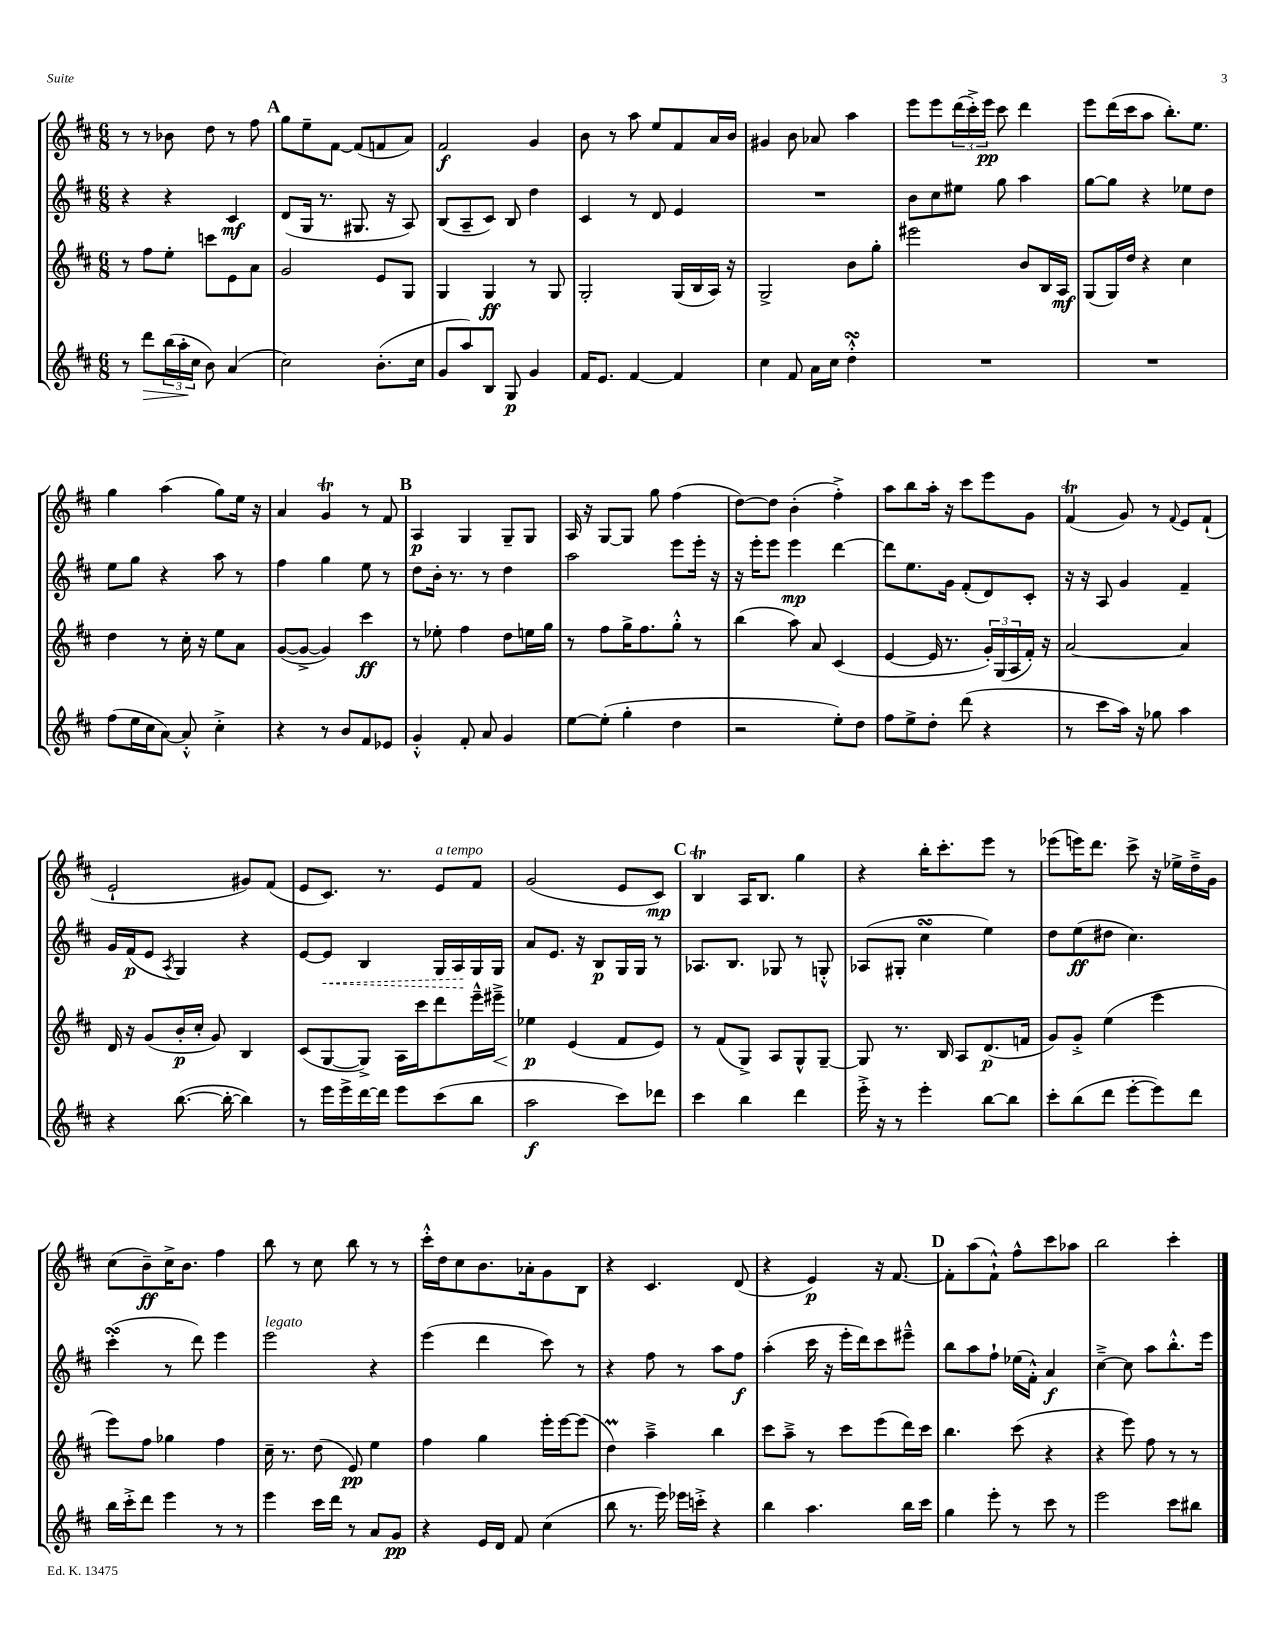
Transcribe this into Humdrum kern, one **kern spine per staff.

**kern	**kern	**kern	**kern
*staff4	*staff3	*staff2	*staff1
*clefG2	*clefG2	*clefG2	*clefG2
*k[f#c#]	*k[f#c#]	*k[f#c#]	*k[f#c#]
*M6/8	*M6/8	*M6/8	*M6/8
8r	8r	4r	8r
8ddd\L	8ff#\L	.	8r
(24bb\L	8ee'\J	4r	8b-\
24aa'\	.	.	.
24cc#\JJ	.	.	.
8b\)	8ccc\L	.	8dd\
(4a/	8e\	4c#/	8r
.	8a\J	.	8ff#\
=	=	=	=
2cc#\)	2g/	(8d/L	8gg\L
.	.	16G/Jk	8ee~\
.	.	8.r	.
.	.	.	[8f#\J
.	.	8.G#/	(8f#/]L
(8.b'\L	8e/L	.	8f/
.	.	16r	.
.	8G/J	8A/)	8a/J)
16cc#\Jk	.	.	.
=	=	=	=
8g/L	4G/	(8B/L	2f#/
8aa/)	.	8A~/	.
8B/J	4G/	8c#/J)	.
8G/	.	8B/	.
4g/	8r	4dd\	4g/
.	8G/	.	.
=	=	=	=
16f#/LK	2G'/	4c#/	8b\
8.e/J	.	.	.
.	.	.	8r
[4f#/	.	8r	8aa\
.	.	8d/	8ee/L
4f#/]	(16G/LL	4e/	8f#/
.	16B/	.	.
.	16A/JJ)	.	16a/L
.	16r	.	16b/JJ
=	=	=	=
4cc#\	2G^/	2.r	4g#/
8f#/	.	.	8b\
16a\LL	.	.	8a-/
16cc#\JJ	.	.	.
4dd'^^\	8b\L	.	4aa\
.	8gg'\J	.	.
=	=	=	=
2.r	2eee#\	8b\L	8eee\L
.	.	8cc#\	8eee\
.	.	8ee#\J	(24ddd\L
.	.	.	24ccc#'^\)
.	.	.	24eee\JJ
.	.	8gg\	8ccc#\
.	8b/L	4aa\	4ddd\
.	16B/L	.	.
.	16A/JJ	.	.
=	=	=	=
2.r	(8G/L	[8gg\L	8eee\L
.	16G/L)	8gg\]J	(16ddd\L
.	16dd/JJ	.	16ccc#\J
.	4r	4r	8aa\J
.	.	.	8.bb'\L)
.	4cc#\	8ee-\L	.
.	.	.	8.ee\J
.	.	8dd\J	.
=	=	=	=
(8ff#\L	4dd\	8ee\L	4gg\
16ee\L	.	8gg\J	.
16cc#\J	.	.	.
[8a\J)	8r	4r	(4aa\
8a'^^/]	16cc#'\	.	.
.	16r	.	.
4cc#'^\	8ee\L	8aa\	8gg\L)
.	8a\J	8r	16ee\Jk
.	.	.	16r
=	=	=	=
4r	([8g/L	4ff#\	4a/
.	8g^/_J	.	.
8r	4g/])	4gg\	4g/
8b/L	.	.	.
8f#/	4ccc#\	8ee\	8r
8e-/J	.	8r	8f#/
=	=	=	=
4g'^^/	8r	8dd\L	4A/
.	8ee-'\	16b'\Jk	.
.	.	8.r	.
8f#'/	4ff#\	.	4G/
8a/	.	8r	.
4g/	8dd\L	4dd\	8G~/L
.	16ee\L	.	8G/J
.	16gg\JJ	.	.
=	=	=	=
[8ee\L	8r	2aa\	16A/
.	.	.	16r
(8ee'\]J	8ff#\L	.	[8G/L
4gg'\	16gg^\K	.	8G/]J
.	8.ff#\	.	.
.	.	.	8gg\
4dd\	8gg'^^\J	8eee\L	(4ff#\
.	8r	16eee'\Jk	.
.	.	16r	.
=	=	=	=
2r	(4bb\	16r	[8dd\L)
.	.	16eee'\LK	.
.	.	8eee\J	8dd\]J
.	8aa\)	4eee\	(4b'\
.	8a/	.	.
8ee'\L)	(4c#/	[4ddd\	4ff#'^\)
8dd\J	.	.	.
=	=	=	=
8ff#\L	[4e/	8ddd\]L	8aa\L
8ee^\	.	8.ee\	8bb\
8dd'\J	16e/]	.	16aa'\Jk
.	8.r	16g\Jk	16r
(8ddd\	.	(8f#'/L	8ccc#\L
4r	24g'/LL)	8d/)	8eee\
.	(24G/	.	.
.	24A/	.	.
.	16f#'/JJ)	8c#'/J	8g\J
.	16r	.	.
=	=	=	=
8r	[2a/	16r	(4f#/
.	.	16r	.
8ccc#\L	.	8A/	.
16aa\Jk)	.	4g/	8g/)
16r	.	.	.
8gg-\	.	.	8r
.	.	.	8qqf#/
4aa\	4a/]	4f#~/	8e/L
.	.	.	(8f#`/J
=	=	=	=
4r	16d/	16g/LL	2e`/
.	16r	(16f#/J	.
.	(8g/L	8e/J	.
.	.	8qA/	.
([8.bb\	16b'/L	4G/)	.
.	16cc#'/JJ	.	.
.	8g/)	.	.
16bb'\_	.	.	.
4bb\])	4B/	4r	8g#/L)
.	.	.	(8f#/J
=	=	=	=
8r	(8c#/L	[8e/L	8e/L
16eee\LL	[8G/	8e/]J	8.c#/J)
16eee^\	.	.	.
[16ddd\	8G^/]J)	4B/	.
16ddd\]JJ	.	.	8.r
8eee\L	16A\LL	.	.
.	16ccc#\J	.	.
(8ccc#\	8ddd\	16G/LL	8e/L
.	.	16A/	.
8bb\J	16eee~^^\L	16G/	8f#/J
.	16eee#~^\JJ	16G/JJ	.
=	=	=	=
2aa\	4ee-\	8a/L	(2g/
.	.	8.e/J	.
.	(4e/	.	.
.	.	16r	.
.	.	8B/L	.
8ccc#\L)	8f#/L	16G/L	8e/L
.	.	16G/JJ	.
8ddd-\J	8e/J)	8r	8c#/J)
=	=	=	=
4ccc#\	8r	8.A-/L	4B/
.	(8f#/L	.	.
.	.	8.B/J	.
4bb\	8G^/J)	.	16A/LK
.	.	.	8.B/J
.	8A/L	8G-/	.
4ddd\	8G^^/	8r	4gg\
.	[8G~/J	8G'^^/	.
=	=	=	=
16eee'^\	8G/]	(8A-/L	4r
16r	.	.	.
8r	8.r	8G#'/J	.
4eee'\	.	4cc#\	16bb'\LK
.	16B/	.	8.ccc#'\
.	8A/L	.	.
[8bb\L	(8.d/	4ee\)	8eee\J
8bb\]J	.	.	8r
.	16f/Jk	.	.
=	=	=	=
8ccc#'\L	8g/L)	8dd\L	(8eee-\L
(8bb\	8g'^/J	(8ee\	16eee\K)
.	.	.	8.ddd\J
8ddd\J	(4ee\	8dd#\J	.
[8eee'\L	.	4.cc#\)	8ccc#^\
8eee\])	4eee\	.	16r
.	.	.	16ee-^\LL
8ddd\J	.	.	16dd~^\
.	.	.	16g\JJ
=	=	=	=
16bb\LL	8eee\L)	(4ccc#'\	(8cc#\L
16ccc#'^\J	.	.	.
8ddd\J	8ff#\J	.	8b~\)
4eee\	4gg-\	8r	16cc#^\K
.	.	.	8.b\J
.	.	8ddd\)	.
8r	4ff#\	4eee\	4ff#\
8r	.	.	.
=	=	=	=
4eee\	16cc#~\	2eee\	8bb\
.	8.r	.	.
.	.	.	8r
16ccc#\LL	(8dd\	.	8cc#\
16ddd\JJ	.	.	.
8r	8e/)	.	8bb\
8a/L	4ee\	4r	8r
8g/J	.	.	8r
=	=	=	=
4r	4ff#\	(4eee\	16ccc#'^^\LL
.	.	.	16dd\J
.	.	.	8cc#\
16e/LL	4gg\	4ddd\	8.b\
16d/JJ	.	.	.
8f#/	.	.	.
.	.	.	16a-'\k
(4cc#\	16eee'\LL	8ccc#\)	8g\
.	[16eee\J	.	.
.	(8eee\]J	8r	8B\J
=	=	=	=
8bb\	4dd\)	4r	4r
8.r	.	.	.
.	4aa~^\	8ff#\	4.c#/
16eee\)	.	.	.
16eee-\LL	.	8r	.
16ccc'^\JJ	.	.	.
4r	4bb\	8aa\L	.
.	.	8ff#\J	(8d/
=	=	=	=
4bb\	8ccc#\L	(4aa'\	4r
.	8aa~^\J	.	.
4.aa\	8r	16ccc#\	4e/)
.	.	16r	.
.	8ccc#\L	16eee'\LL	.
.	.	16ddd\J)	.
.	(8eee\	8ccc#\	16r
.	.	.	[8.f#/
16bb\LL	16ddd\L)	8eee#~^^\J	.
16ccc#\JJ	16ccc#\JJ	.	.
=	=	=	=
4gg\	4.bb\	8bb\L	8f#'\]L
.	.	8aa\	(8aa\
8eee'\	.	8ff#`\J	8f#`^^\J)
8r	(8ccc#\	(16ee-\LL	8ff#^^\L
.	.	16f#'^^\JJ)	.
8ccc#\	4r	4a/	8ccc#\
8r	.	.	8aa-\J
=	=	=	=
2eee\	4r	[4cc#~^\	2bb\
.	8eee\)	8cc#\]	.
.	8ff#\	8aa\L	.
8ccc#\L	8r	8.bb'^^\	4ccc#'\
8bb#\J	8r	.	.
.	.	16eee\Jk	.
==	==	==	==
*-	*-	*-	*-
